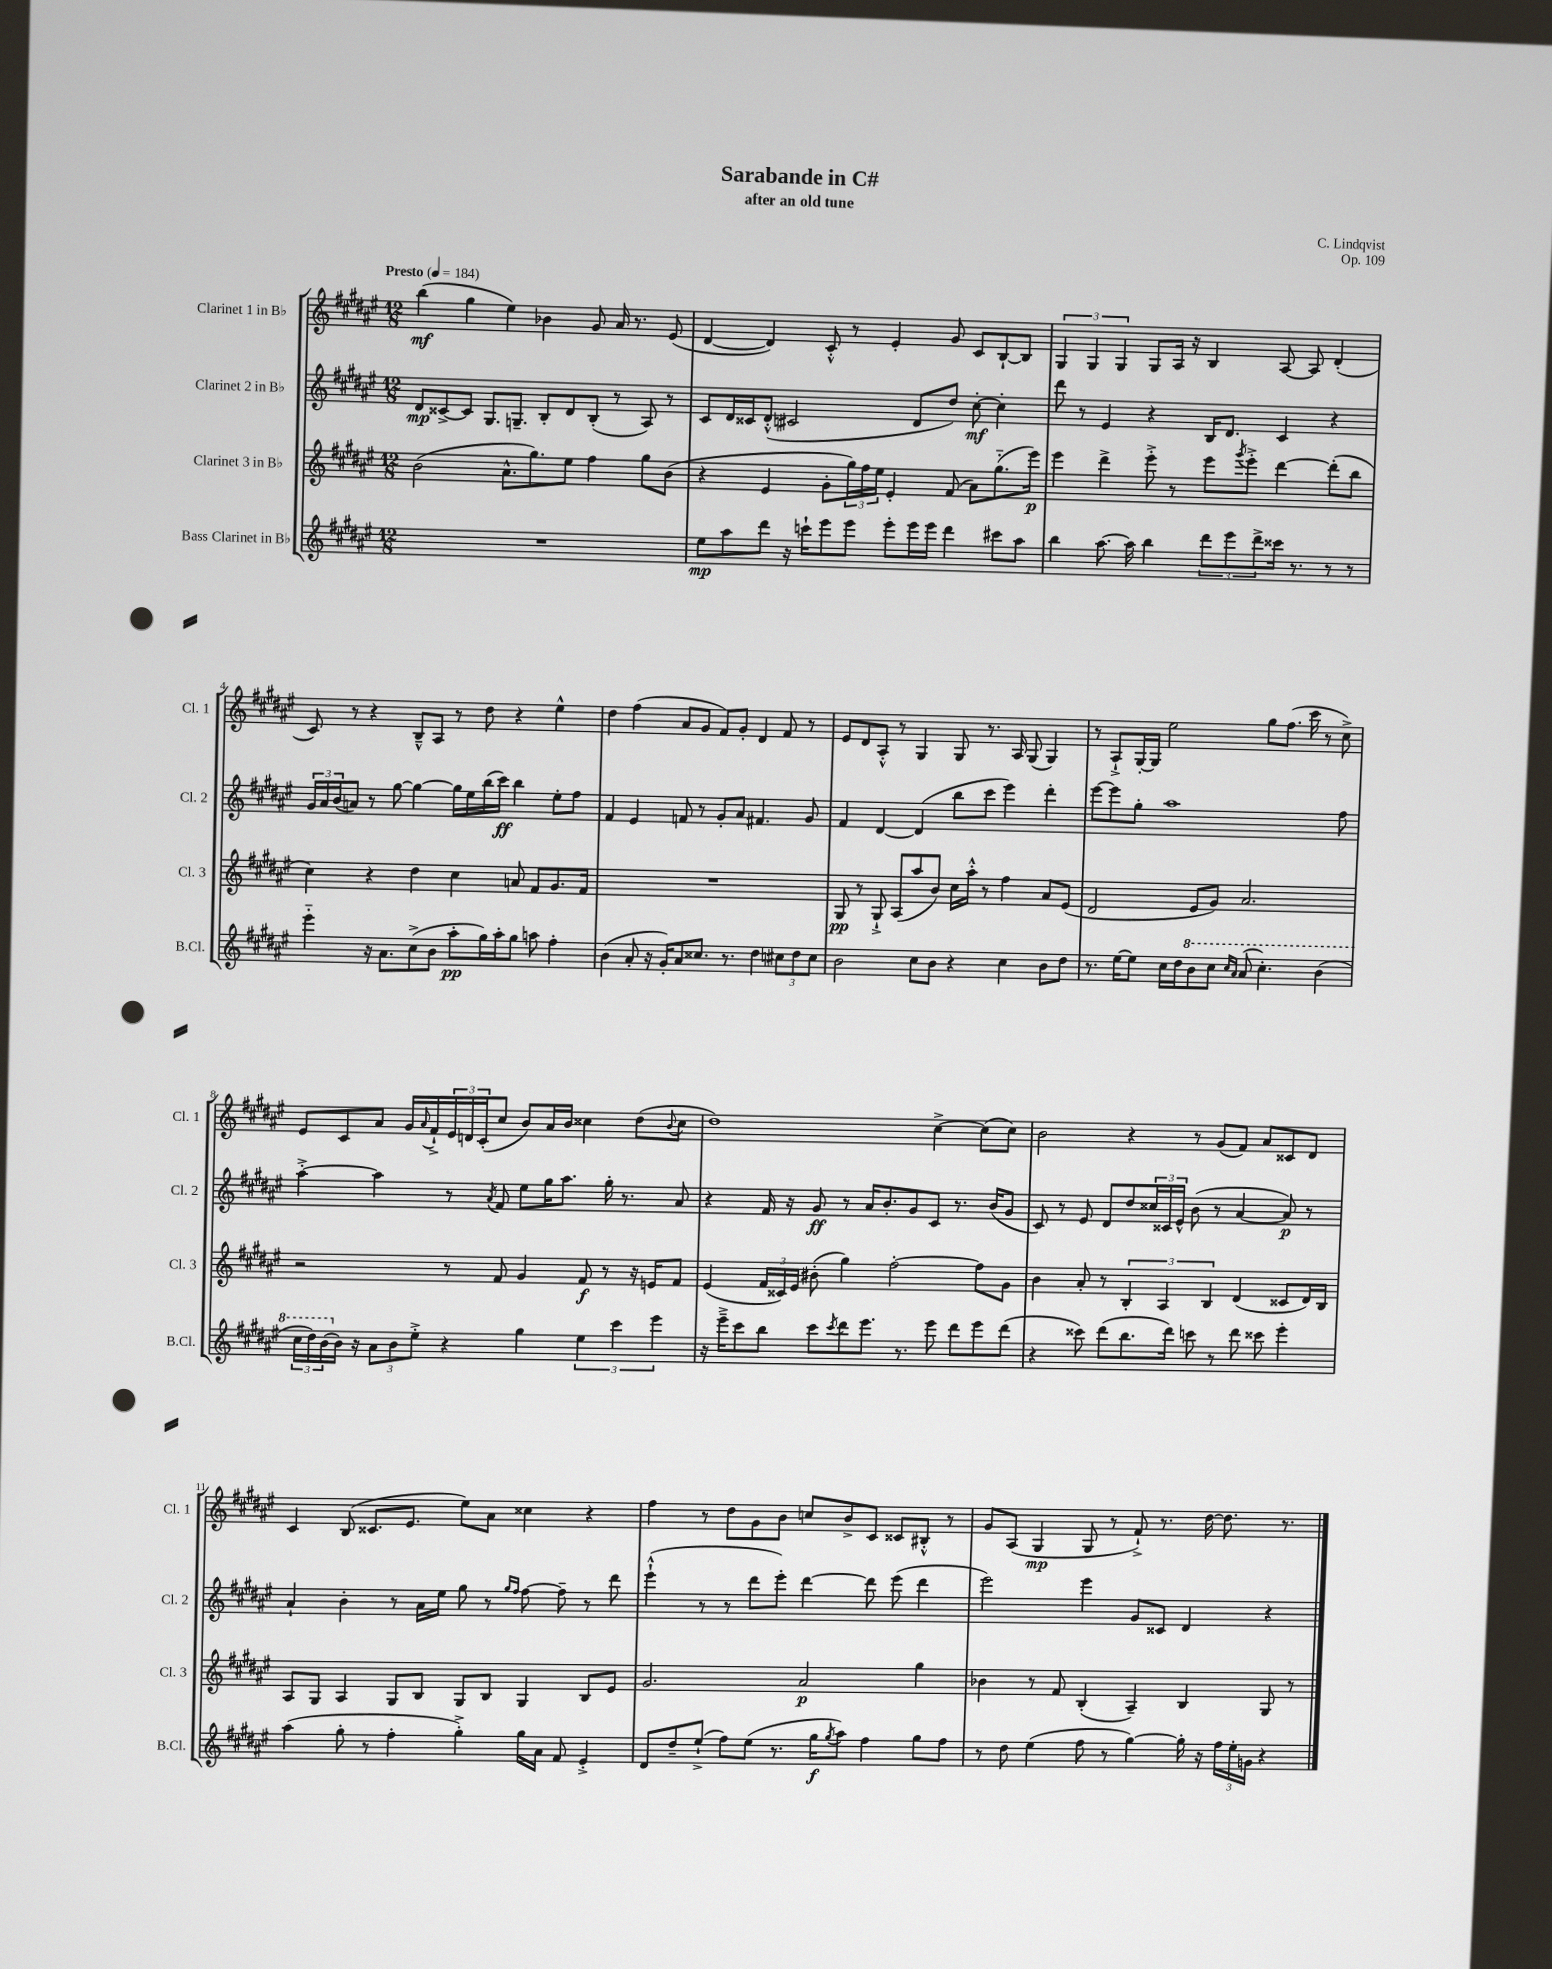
\header { title = "Sarabande in C#" composer = "C. Lindqvist" subtitle = "after an old tune" opus = "Op. 109" }
<<
\new StaffGroup <<
\new Staff = "s0" \with { instrumentName = "Clarinet 1 in Bb" shortInstrumentName = "Cl. 1" } {
    \clef treble \key fis \major \numericTimeSignature \time 12/8 \tempo "Presto" 4 = 184
    b''4\mf( gis''4 eis''4) bes'4 gis'8 ais'16 r8. eis'8( |
    dis'4~ dis'4) cis'8-.-^ r8 eis'4-. gis'8 cis'8 b8~-! b8 |
    \tuplet 3/2 { gis4 gis4 gis4 } gis8 ais16 r16 b4 ais8~ ais8 dis'4-.( |
    cis'8) r8 r4 b8---^ ais8 r8 dis''8 r4 eis''4-^ |
    dis''4 fis''4( ais'8 gis'8 fis'8) gis'8-. dis'4 fis'8 r8 |
    eis'8 dis'8 ais8-.-^ r8 gis4 gis8 r8. ais16 gis8( gis4) |
    r8 ais8-!-> gis16~-. gis16 eis''2 gis''8 fis''8.( cis'''16 r8 cis''8->) |
    eis'8 cis'8 ais'8 gis'16 \appoggiatura { ais'8 } fis'16-!-> \tuplet 3/2 { eis'16 d'16 cis'16-.( } cis''8 b'8) ais'16 b'16 cisis''4 dis''8( \appoggiatura { b'8 } cisis''8 |
    dis''1) cis''4~-> cis''8( cis''8) |
    b'2 r4 r8 gis'8( fis'8) ais'8 cisis'8 dis'8 |
    cis'4 b8( cisis'8. eis'8. eis''8) ais'8 cisis''4 r4 |
    fis''4 r8 dis''8 gis'8 b'8 c''8 b'8-> cis'8 cisis'8 bis8-.-^ r8 |
    gis'8 ais8( gis4\mp gis8 r8 fis'8-!->) r8. dis''16~ dis''8. r8. \bar "|." |
}
\new Staff = "s1" \with { instrumentName = "Clarinet 2 in Bb" shortInstrumentName = "Cl. 2" } {
    \clef treble \key fis \major \numericTimeSignature \time 12/8
    dis'8\mp cisis'8~-> cisis'8 gis8. g8.-- b8-. dis'8 b8-.( r8 ais8) r8 |
    cis'8 dis'16 cisis'16 dis'8-.-^( cis'2 dis'8 dis''8) cis''8~-.\mf cis''4-. |
    dis'''8 r8 eis'4 r4 b16 dis'8. cis'4 r4 |
    \tuplet 3/2 { gis'16 ais'16 b'16( } a'8) r8 gis''8~ gis''4~ gis''16 eis''16 b''16( cis'''16\ff) b''4 eis''8-. fis''8 |
    fis'4 eis'4 f'8 r8 gis'8-. ais'8 fis'4. gis'8 |
    fis'4 dis'4~ dis'4( b''8 cis'''8 eis'''4) dis'''4-. |
    eis'''8~ eis'''8 gis''8-. ais''1 fis''8 |
    ais''4~-.-> ais''4 r8 \acciaccatura { ais'8 } fis'8 eis''8 gis''16 ais''8. gis''16-. r8. ais'8 |
    r4 fis'16 r16 gis'8\ff r8 ais'16 b'8.-. gis'8 cis'8 r8. b'16( gis'8 |
    cis'8) r8 eis'8 dis'8 dis''8 \tuplet 3/2 { cisis''16 cisis'16 eis'16-^ } b'8( r8 ais'4~ ais'8\p) r8 |
    ais'4-! b'4-. r8 ais'16 eis''16 gis''8 r8 \grace { gis''16 fis''16 } fis''8~ fis''8-- r8 dis'''8 |
    eis'''4-!-^( r8 r8 dis'''8 eis'''8-.) dis'''4~ dis'''8 eis'''8( dis'''4 |
    eis'''2) eis'''4 gis'8 cisis'8 dis'4 r4 \bar "|." |
}
\new Staff = "s2" \with { instrumentName = "Clarinet 3 in Bb" shortInstrumentName = "Cl. 3" } {
    \clef treble \key fis \major \numericTimeSignature \time 12/8
    b'2( ais'8.-^ gis''8.) eis''8 fis''4 gis''8 b'8( |
    r4 eis'4 gis'8-. \tuplet 3/2 { gis''16) fis''16 eis''16 } eis'4-. fis'8( ais'8) gis''8.-_( eis'''16\p) |
    eis'''4 dis'''4-> eis'''8-.-> r8 eis'''8 \acciaccatura { gis'''8 } eis'''8-.-> dis'''4~ dis'''8-.( b''8 |
    cis''4) r4 dis''4 cis''4 a'8 fis'8 gis'8. fis'16 |
    R1. |
    gis8\pp r8 gis8-!-> ais8( ais''8 b'8) cis''16 ais''16-.-^ r8 fis''4 ais'8 eis'8( |
    dis'2 eis'8 gis'8) ais'2. |
    r2 r8 fis'8 gis'4 fis'8\f r8 r16 e'16 fis'8 |
    eis'4( \tuplet 3/2 { fis'16 cisis'16) eis'16 } bis'8-.( gis''4) fis''2~-. fis''8 gis'8 |
    b'4 ais'8-. r8 \tuplet 3/2 { b4-. ais4 b4 } dis'4( cisis'8 dis'16) b16 |
    ais8 gis8 ais4 gis8 b8 gis8 b8 gis4 b8 eis'8 |
    gis'2. ais'2\p gis''4 |
    bes'4 r8 fis'8 b4-.( ais4--) b4 gis8 r8 \bar "|." |
}
\new Staff = "s3" \with { instrumentName = "Bass Clarinet in Bb" shortInstrumentName = "B.Cl." } {
    \clef treble \key fis \major \numericTimeSignature \time 12/8
    R1. |
    eis''8\mp ais''8 dis'''8 r16 c'''16-! eis'''8 eis'''8 eis'''8-. eis'''16 eis'''16 dis'''4 cis'''8 ais''8 |
    b''4 ais''8.~ ais''16 b''4 \tuplet 3/2 { dis'''8 eis'''8 dis'''8-> } cisis'''16 r8. r8 r8 |
    eis'''4-_ r16 ais'8. cis''8->( b'8 ais''8-.\pp gis''16) ais''16-. gis''8 a''8 fis''4-. |
    b'4( ais'8-. r16 gis'16-.) ais'8 cisis''8. r8. dis''4 \tuplet 3/2 { cis''8 dis''8 cis''8 } |
    b'2 cis''8 b'8 r4 cis''4 b'8 dis''8 |
    r8. eis''16~ eis''8 cis''16 dis''16 \ottava #1 b''8 cis'''8 \grace { cis'''16 ais''16 } ais''8( cis'''4.-.) b''4( |
    \tuplet 3/2 { cis'''16 dis'''16) b''16( \ottava #0 } b'16) r16 \tuplet 3/2 { ais'8 b'8 eis''8-.-> } r4 gis''4 \tuplet 3/2 { eis''4 cis'''4 eis'''4 } |
    r16 eis'''16---> cis'''8 b''8 cis'''8 \acciaccatura { cis'''8 } dis'''8 eis'''8. r8. eis'''8 dis'''8 eis'''8 dis'''8( |
    r4 cisis'''8) dis'''8( b''8. dis'''16) c'''8 r8 dis'''8 cisis'''8 eis'''4-. |
    ais''4( gis''8-. r8 fis''4-. gis''4-.->) gis''16 ais'16 fis'8 eis'4-.-> |
    dis'8 dis''8-- eis''8-!->( fis''8) eis''8( r8. gis''16\f \acciaccatura { gis''8 } ais''8) fis''4 gis''8 fis''8 |
    r8 dis''8 eis''4( fis''8 r8 gis''4~) gis''16-. r16 \tuplet 3/2 { fis''16 eis''16-. g'16 } r4 \bar "|." |
}
>>
>>
